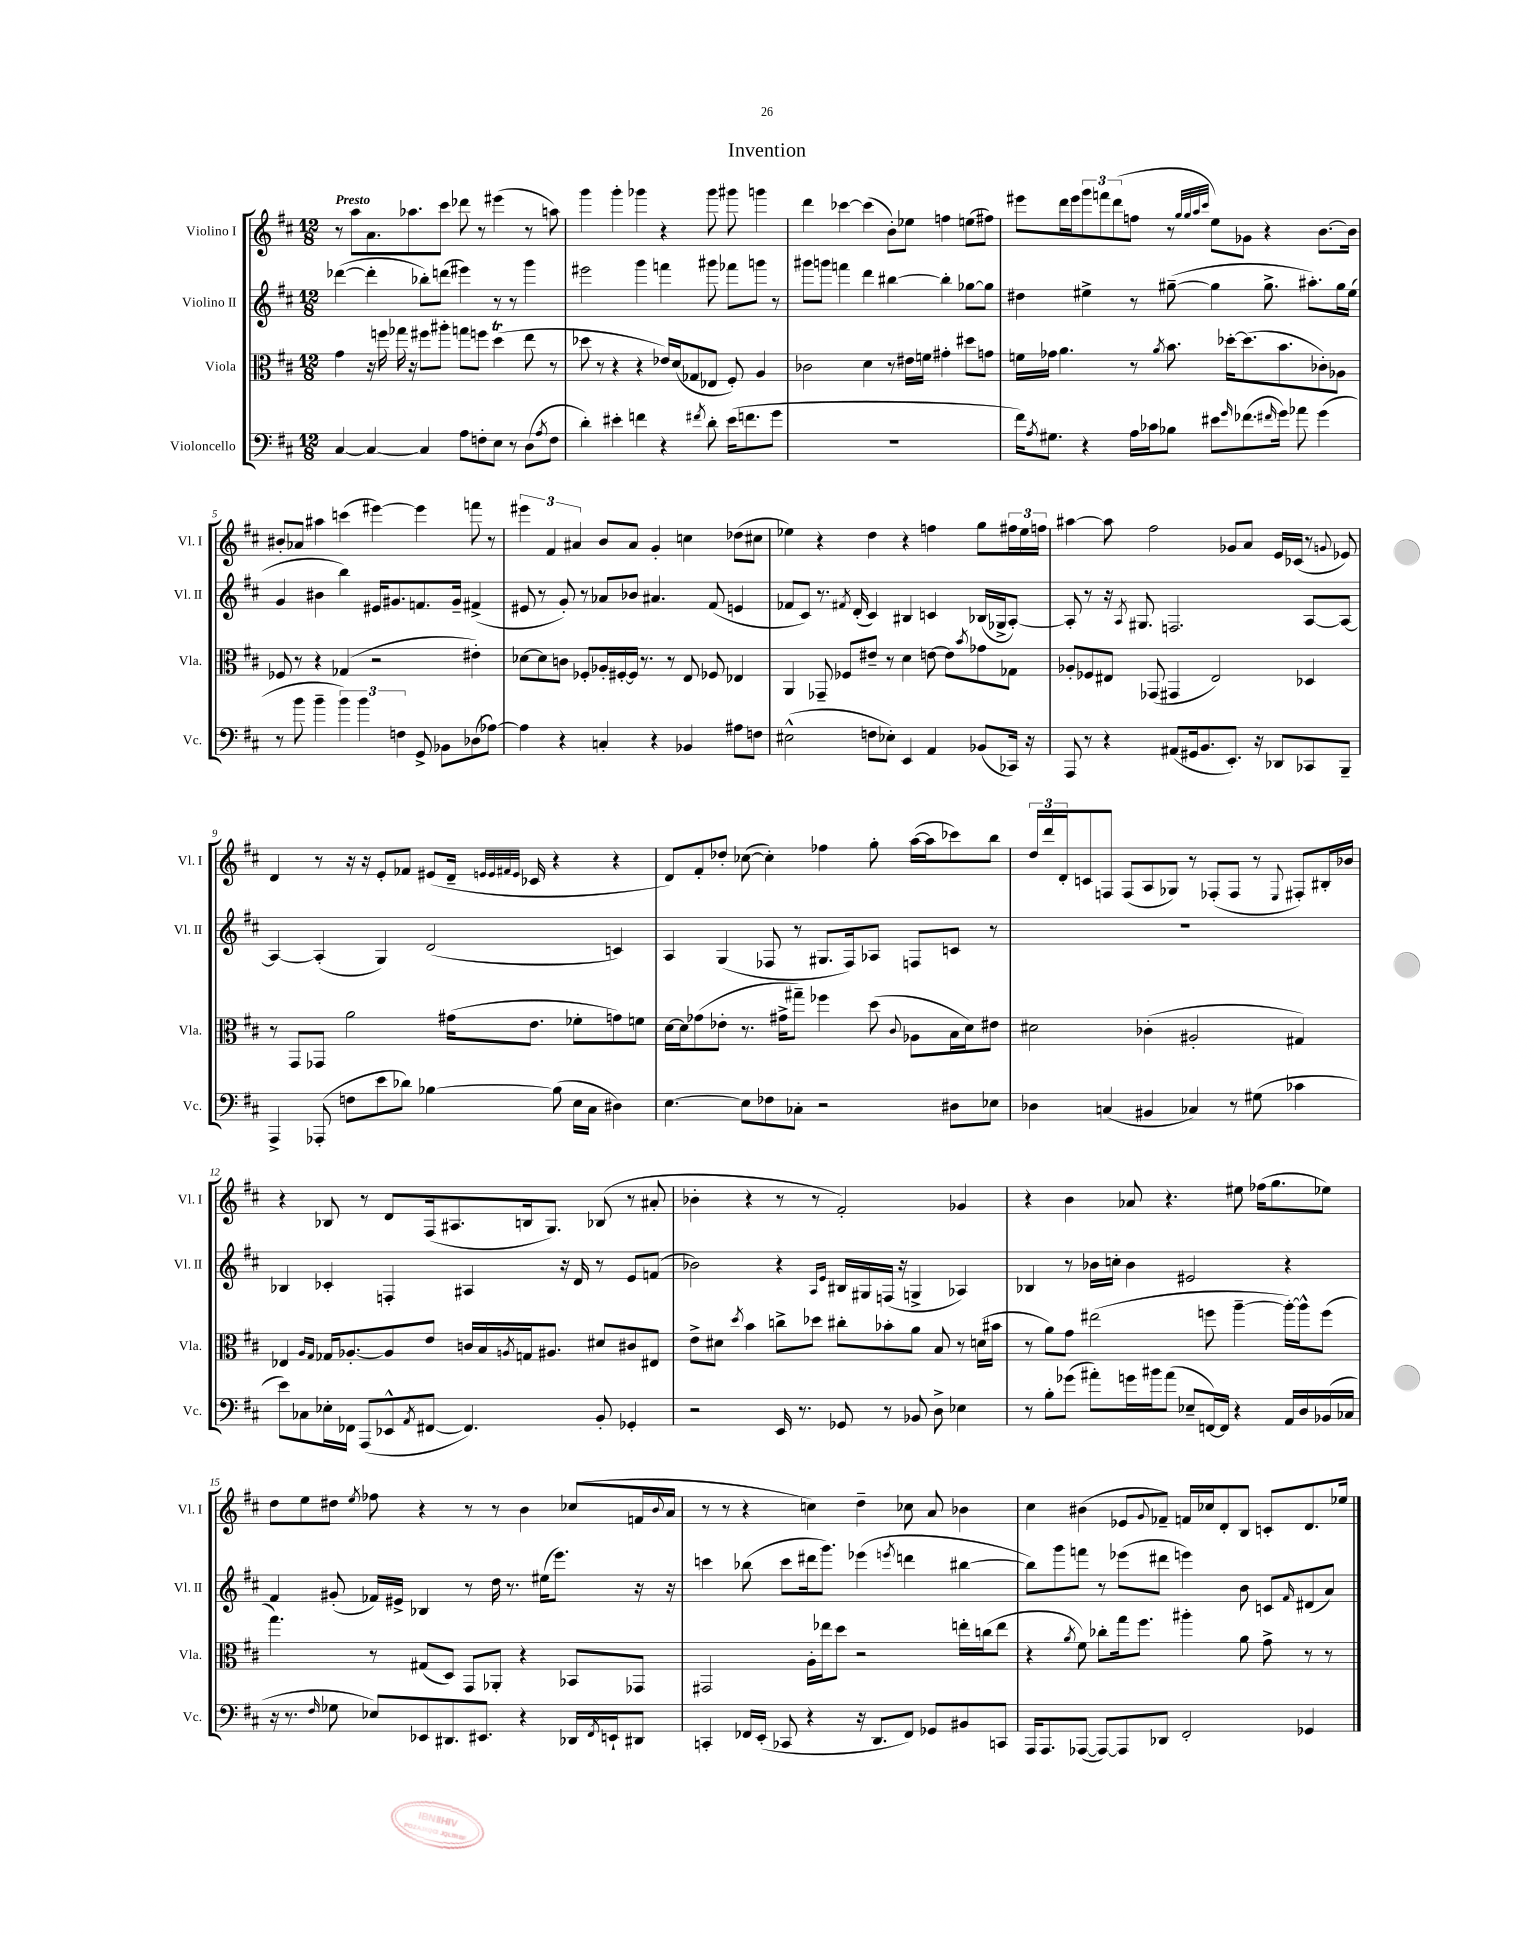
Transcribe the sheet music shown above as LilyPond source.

\header { title = "Invention" }
<<
\new StaffGroup <<
\new Staff = "s0" \with { instrumentName = "Violino I" shortInstrumentName = "Vl. I" } {
    \clef treble \key d \major \numericTimeSignature \time 12/8 \tempo "Presto"
    r8 a''8 a'8. aes''8. cis'''8 des'''8 r8 eis'''4( r8 a''8) |
    g'''4 g'''4-. ges'''4 r4 ges'''8 gis'''8 g'''4 |
    d'''4 ces'''4~ ces'''4( b'8-.) ees''8 f''4 e''8( fis''8) |
    eis'''8 d'''16 eis'''16 \tuplet 3/2 { g'''8 f'''8 d'''8( } f''8 r8 \grace { g''32 g''32 a''32 cis'''32 } e''8) ges'8 r4 b'8.~ b'16 |
    bis'8-. aes'8 ais''4 c'''4( eis'''4~) eis'''4 f'''8 r8 |
    \tuplet 3/2 { eis'''4 fis'4 ais'4 } b'8 ais'8 g'4-. c''4 des''8( cis''8 |
    ees''4) r4 d''4 r4 f''4 g''8 \tuplet 3/2 { fis''16 ees''16 f''16 } |
    ais''4~ ais''8 fis''2 ges'8 a'8 e'16 ces'16( r8 \appoggiatura { g'8 } ees'8) |
    d'4 r8 r16 r16 e'8-. fes'8 eis'8( d'16-- \grace { e'32 e'32 fis'32 e'32 } ces'16 r4 r4 |
    d'8) fis'8-. des''8-. ces''8~( ces''4-.) fes''4 g''8-. a''16~( a''16 ces'''8) b''8 |
    \tuplet 3/2 { d''16 d'''16 d'16-. } c'8 f8 f8( a8 ges8) r8 fes8-.( fes8 r8 \appoggiatura { e8 } fis8-.) bis16-. bes'16 |
    r4 bes8 r8 d'8 fis16( ais8. b16 g8.) bes8( r8 ais'8-. |
    bes'4-. r4 r8 r8 fis'2-.) ges'4 |
    r4 b'4 aes'8 r4. eis''8 fes''16( g''8. ees''8) |
    d''8 e''8 dis''8 \acciaccatura { e''8 } fes''8 r4 r8 r8 b'4 ces''8( f'16 \appoggiatura { b'8 } a'16 |
    r8 r8 r4 c''4) d''4-- ces''8 a'8 bes'4 |
    cis''4 bis'4( ees'8 \appoggiatura { g'8 } fes'8--) f'16 ces''16 d'8-. b8 c'8-. d'8. ees''16 \bar "|." |
}
\new Staff = "s1" \with { instrumentName = "Violino II" shortInstrumentName = "Vl. II" } {
    \clef treble \key d \major \numericTimeSignature \time 12/8
    des'''4~( des'''4-. bes''8-.) d'''8( eis'''4) r8 r8 g'''4 |
    eis'''2 g'''4 f'''4 gis'''8 fes'''8 g'''8 r8 |
    gis'''8 g'''8 f'''4 d'''4 bis''4~ bis''4-. ges''8~ ges''8 |
    dis''4 eis''4-> r8 gis''8~--( gis''4 gis''8.-> ais''8.-.) gis''16 eis''16( |
    g'4 bis'4 b''4) eis'16 gis'8. f'8. gis'16-- fis'4->( |
    eis'8 r8 g'8-.) r8 aes'8 bes'8 ais'4. fis'8( e'4 |
    fes'8 cis'8) r8. \acciaccatura { fis'8 } d'16-.( cis'4) bis4 c'4 bes16( ges16-> a8~-.) |
    a8-. r8 r16 \acciaccatura { a8 } gis8. f2. a8~ a8~ |
    a4~ a4-.( g4) d'2( c'4) |
    a4 g4( fes8 r8 gis8. fes16) aes8 f8 c'8 r8 |
    R1. |
    bes4 ces'4-. f4-. ais4 r16 d'16 r8 e'8 f'8( |
    bes'2) r4 \grace { a16 e'16 } bis16 gis16 f16( r16 g4-> aes4) |
    bes4 r8 bes'16 c''16-. bes'4 eis'2 r4 |
    fis'4 gis'8-.( fes'16) eis'16-> bes4 r8 d''16 r8. eis''16( e'''8.) r16 r16 |
    c'''4 bes''8( c'''8 dis'''16 g'''8.) ees'''4( \acciaccatura { e'''8 } d'''4 bis''4~ |
    bis''8) g'''8 f'''8 r8 ees'''8( dis'''8 e'''4) b'8 c'8 \grace { fis'16 } dis'8( a'8) \bar "|." |
}
\new Staff = "s2" \with { instrumentName = "Viola" shortInstrumentName = "Vla." } {
    \clef alto \key d \major \numericTimeSignature \time 12/8
    g'4 r16 f''16 ges''16 r16 fis''8 ais''8-. g''8 f''8 d''4\trill( e''8 r8 |
    des''8 r8 r4 r4 ees'16) d'16( ges8 ees8 fis8-.) a4 |
    ces'2 d'4 r8 eis'16 f'16 gis'4-. dis''8 g'8 |
    f'16 ges'16 a'4. r8 \acciaccatura { a'8 } b'8. des''16~-. des''8.( b'8. ces'8-.) aes8 |
    fes8 r8 r4 ges4( r2 eis'4-.) |
    des'8~ des'8 c'8 fes8-. aes16-. fis16~-. fis16 r8. r8 e8 fes8 ees4 |
    a,4 ges,8-- fes8 eis'8-- r8 d'4 e'8~ e'8 \acciaccatura { b'8 } ges'8 ges8 |
    aes8-. fes8 eis8 ges,8( gis,4 eis2) des4 |
    r8 g,8 ges,8 a'2 gis'16( e'8. fes'8-. g'8) f'8 |
    d'16~ d'16 ges'8( ees'8-. r8. gis'16-> gis''8--) fes''4 d''8( \appoggiatura { cis'8 } aes8 b16 d'16) eis'8 |
    dis'2 ces'4-.( ais2-. gis4) |
    ees4 \grace { a16 g16 } ges16 aes8.~-. aes8 e'8 c'16 b16 \acciaccatura { a8 } g16 ais8. dis'8 cis'8 eis8 |
    e'8-> dis'8 \acciaccatura { d''8 } b'4 c''8-> des''8 cis''8-. bes'8-. a'8 b8 r8 d'16( bis'16 |
    r8 a'8) g'8 eis''2( f''8 a''4~-- a''16~-.) a''16-^ f''8( |
    g''4.) r8 gis8( d8) g,8 aes,8-. r4 bes,8 ges,8 |
    gis,2 a16-. ees''16 d''8 r2 e''16-. c''16( e''8 |
    r4 \acciaccatura { a'8 } fis'8) ces''8-. g''16 fis''8. ais''4-. a'8 g'8-> r8 r8 \bar "|." |
}
\new Staff = "s3" \with { instrumentName = "Violoncello" shortInstrumentName = "Vc." } {
    \clef bass \key d \major \numericTimeSignature \time 12/8
    cis4~ cis4~ cis4 a8 f8-. e8 r8 d8( \acciaccatura { a8 } f8 |
    d'4-.) eis'4-. f'4 r4 \acciaccatura { fis'8 } d'8-. eis'16( f'8. g'8 |
    R1. |
    fis'16) \acciaccatura { a8 } gis8. r4 a16 ces'16 bes8 eis'8 \grace { g'16 } fes'8.( \grace { fis'16 } g'16) aes'8 g'4( |
    r8 b'8 b'4-- \tuplet 3/2 { b'4) b'4 f4 } g,8-> bes,8 des8( aes8~) |
    aes4 r4 c4-. r4 bes,4 ais8 f8 |
    eis2-^( f8 ees8-.) e,4 a,4 bes,8( ces,16) r16 |
    a,,8 r8 r4 ais,8( gis,16 b,8. e,8.-.) r16 des,8 ces,8 b,,8-- |
    a,,4-> aes,,8-.( f8 e'8 des'8) bes4~ bes8( e16 cis16 dis4) |
    e4.~ e8 fes8 ces8-. r2 dis8 ees8 |
    des4 c4( bis,4 ces4) r8 gis8( ces'4 |
    e'8) ces8 ees16-. fes,16 a,,8( ees,8-^ \acciaccatura { a,8 } fis,8~ fis,4.) b,8-. ges,4-. |
    r2 e,16 r8. ges,8 r8 bes,8 d8-> ees4 |
    r8 b8-. ges'8( ais'8-.) g'16 bis'16 ais'8( ees8-- f,16~) f,16 r4 a,16 d16 bes,16( ces16 |
    r16 r8. \grace { fis16 } ges8 ees8) ees,8 dis,8. eis,8. r4 des,16 \acciaccatura { fis,8 } e,16-! dis,8 |
    c,4-. fes,16 e,16-.( ces,8 r4 r16 d,8. fes,8) ges,8 bis,8 c,8 |
    a,,16 a,,8. aes,,8~( aes,,8~) aes,,8 des,8 fis,2-. ges,4 \bar "|." |
}
>>
>>
